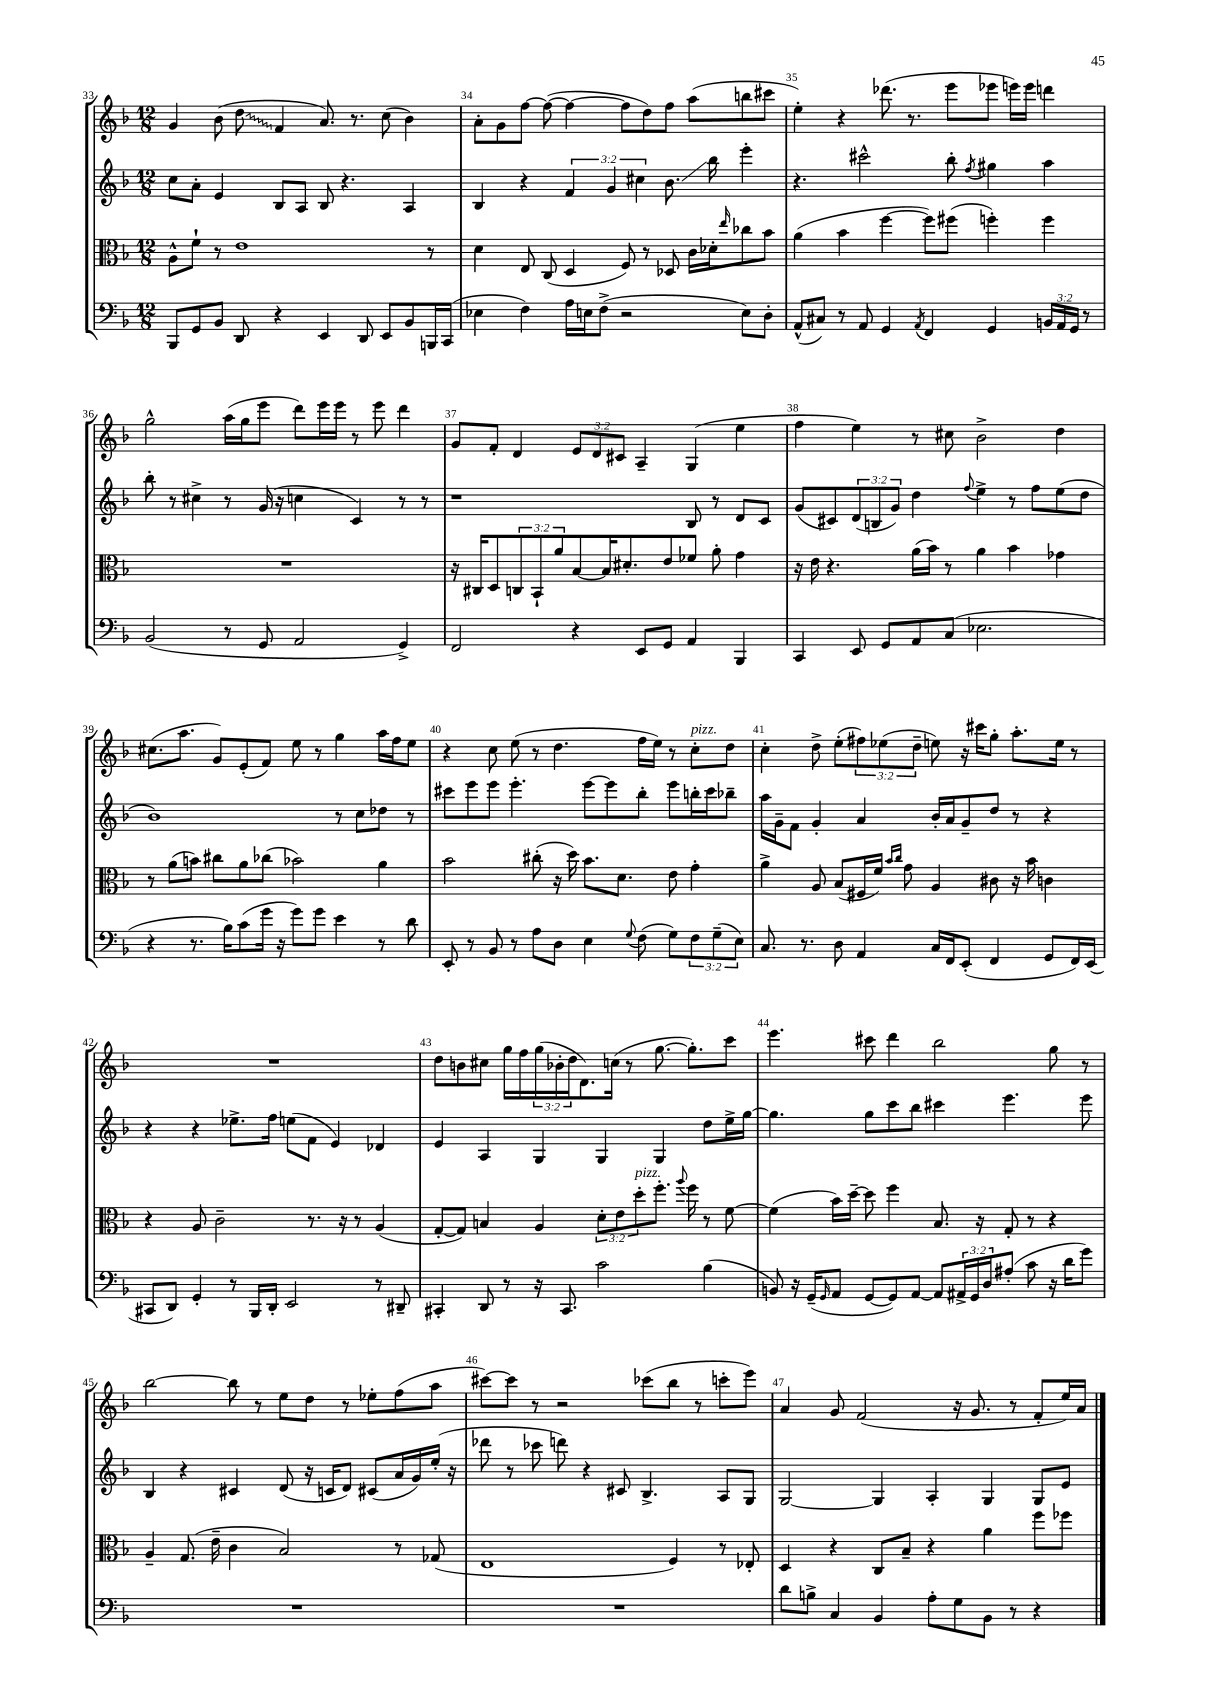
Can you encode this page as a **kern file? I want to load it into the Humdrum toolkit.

**kern	**kern	**kern	**kern
*staff4	*staff3	*staff2	*staff1
*clefF4	*clefC3	*clefG2	*clefG2
*k[b-]	*k[b-]	*k[b-]	*k[b-]
*M12/8	*M12/8	*M12/8	*M12/8
8BBB-/L	8A^^\L	8cc\L	4g/
8GG/	8f`\J	8a'\J	.
8BB-/J	8r	4e/	(8b-\
8DD/	1e	.	8dd\
4r	.	8B-/L	4f/
.	.	8A/J	.
4EE/	.	8B-/	8.a/)
.	.	4.r	.
.	.	.	8.r
8DD/	.	.	.
8EE/L	.	.	(8cc\
8BB-/	.	4A/	4b-\)
16BBB/L	8r	.	.
(16CC/JJ	.	.	.
=	=	=	=
4E-\	4d\	4B-/	8a'\L
.	.	.	8g\
4F\)	8E/	4r	[8ff\J
.	(8C/	.	(8ff\_
16A\LL	4D/	6f/	4ff\_
16E\J	.	.	.
(8F^\J	.	.	.
.	.	6g/	.
2r	8F/)	.	8ff\]L
.	.	6cc#\	.
.	8r	.	8dd\)
.	8D-/	8.b-\	8ff\J
.	16c\LL	.	(8aa\L
.	16d-'\J	16bb-\	.
.	16qqee/	.	.
8E\L)	8cc-\	4eee'\	8bb\
8D'\J	8b-\J	.	8ccc#\J
=	=	=	=
(8AA^^/L	(4a\	4.r	4ee'\)
8C#/J)	.	.	.
8r	4b-\	.	4r
8AA/	.	2ccc#^^\	.
4GG/	[4ff\	.	(8.ddd-\
.	.	.	8.r
8qAA/	.	.	.
4FF/	8ff\]L)	.	.
.	(8ff#\J	8bb-'\	8eee\L
.	.	8qff/	.
4GG/	4ff'\)	4gg#\	8eee-\J
.	.	.	16eee\LL)
.	.	.	16eee\JJ
24BB/LL	4ff\	4aa\	4ddd\
24AA/	.	.	.
24GG/JJ	.	.	.
8r	.	.	.
=	=	=	=
(2BB-/	1.r	8bb-'\	2gg^^\
.	.	8r	.
.	.	4cc#^\	.
8r	.	8r	(16aa\LL
.	.	.	16gg\J
8GG/	.	(16g/	8eee\J
.	.	16r	.
2AA/	.	4cc\	8ddd\L)
.	.	.	16eee\L
.	.	.	16eee\JJ
.	.	4c/)	8r
.	.	.	8eee\
4GG^/)	.	8r	4ddd\
.	.	8r	.
=	=	=	=
2FF/	16r	1r	8g/L
.	16C#/LK	.	.
.	8D/	.	8f'/J
.	12C/	.	4d/
.	12BB-`/	.	.
.	12a/	.	.
4r	[8B-/	.	12e/L
.	.	.	12d/
.	16B-/]K	.	.
.	.	.	12c#/J
.	8.d#'/	.	.
8EE/L	.	.	4A~/
8GG/J	8e/	.	.
4AA/	8f-/J	8B-/	(4G/
.	8a'\	8r	.
4BBB-/	4g\	8d/L	4ee\
.	.	8c/J	.
=	=	=	=
4CC/	16r	(8g/L	4ff\
.	16e\	.	.
.	4.r	8c#/)	.
8EE/	.	(12d/	4ee\)
.	.	12B/	.
8GG/L	.	.	.
.	.	12g/J)	.
8AA/	(16a\LL	4dd\	8r
.	16b-\JJ)	.	.
(8C/J	8r	.	8cc#\
.	.	8qqff/	.
2.E-\	4a\	4ee^\	2b-^\
.	4b-\	8r	.
.	.	8ff\L	.
.	4g-\	(8ee\	4dd\
.	.	8dd\J	.
=	=	=	=
4r	8r	1b-)	(8.cc#\L
.	(8a\L	.	.
.	.	.	8.aa\J
8.r	8b\J)	.	.
.	8cc#\L	.	8g/L)
16B-\LK)	.	.	.
(8c\	8a\	.	(8e'/
16g\Jk	(8cc-\J	.	8f/J)
16r	.	.	.
8g\L)	2b-\)	.	8ee\
8g\J	.	.	8r
4e\	.	8r	4gg\
.	.	8cc\L	.
8r	4a\	8dd-\J	16aa\LL
.	.	.	16ff\J
8d\	.	8r	8ee\J
=	=	=	=
8EE'/	2b-\	8ccc#\L	4r
8r	.	8eee\	.
8BB-/	.	8eee\J	8cc\
8r	.	4.eee'\	(8ee\
8A\L	(8cc#'\	.	8r
8D\J	16r	.	4.dd\
.	16dd\)	.	.
4E\	8.b-\L	[8eee\L	.
.	.	8eee\]	.
.	8.d\J	.	.
8qqG/	.	.	.
(8F\	.	8bb-'\J	16ff\LL
.	.	.	16ee\JJ)
8G\L)	8e\	8eee\L	8r
12F\	4g'\	16bb'\L	8cc'\L
.	.	16ccc#\J	.
(12G~\	.	.	.
.	.	8bb-~\J	8dd\J
12E\J)	.	.	.
=	=	=	=
8.C/	4a^\	16aa\LL	4cc'\
.	.	16g~\J	.
.	.	8f\J	.
8.r	.	.	.
.	8A/	4g'/	8dd^\
8D\	(8B-/L	.	(8ee'\L
4AA/	16F#/L	4a/	12ff#\)
.	16f/JJ)	.	.
.	.	.	(12ee-\
.	16qqb-/LL	.	.
.	16qqcc/JJ	.	.
.	8g\	.	.
.	.	.	12dd~\J
16C/LL	4A/	16b-'/LL	8ee\)
16FF/J	.	16a/J	.
(8EE'/J	.	8g~/	16r
.	.	.	16ccc#\LK
4FF/	8c#\	8dd/J	8gg'\J
.	16r	8r	8.aa'\L
.	16b-\	.	.
8GG/L	4c\	4r	.
.	.	.	16ee\Jk
16FF/L)	.	.	8r
(16EE/JJ	.	.	.
=	=	=	=
8CC#/L	4r	4r	1.r
8DD/J)	.	.	.
4GG'/	8A/	4r	.
.	2c~\	.	.
8r	.	8.ee-^\L	.
16BBB-/LL	.	.	.
16DD'/JJ	.	16ff\Jk	.
2EE/	.	(8ee\L	.
.	8.r	8f\J	.
.	.	4e/)	.
.	16r	.	.
.	8r	.	.
8r	(4A/	4d-/	.
8DD#~/	.	.	.
=	=	=	=
4CC#'/	[8G'/L	4e/	8dd\L
.	8G/]J)	.	8b\
8DD/	4B/	4A/	8cc#\J
8r	.	.	16gg\LL
.	.	.	16ff\
16r	4A/	4G/	(24gg\
.	.	.	24b-'\
8.CC#/	.	.	.
.	.	.	24dd\J
.	.	.	8.d\)
2c\	12d'\L	4G/	.
.	.	.	(16cc\Jk
.	12e\	.	.
.	.	.	8r
.	12dd'\	.	.
.	8.ff'\J	4G/	[8.gg\
.	8qqaa/	.	.
.	16ff\	.	8.gg'\]L)
(4B-\	8r	8dd\L	.
.	[8f\	16ee^\L	8ccc\J
.	.	[16gg\JJ	.
=	=	=	=
8BB/)	(4f\]	4.gg\]	4.eee\
16r	.	.	.
(16GG~/LK	.	.	.
16qqGG/	.	.	.
8AA/J	16b-\LL)	.	.
.	[16dd~\JJ	.	.
[8GG/L	8dd\]	8gg\L	8ccc#\
8GG/])	4ff\	8ccc\	4ddd\
[8AA/J	.	8bb-\J	.
8AA/]L	8.B-/	4ccc#\	2bb-\
24AA#^/L	.	.	.
24GG/	.	.	.
.	16r	.	.
24D/J	.	.	.
(8A#'/J	8G'/	4.eee\	.
8c\	8r	.	.
16r	4r	.	8gg\
16d\LK	.	.	.
8g\J)	.	8eee\	8r
=	=	=	=
1.r	4A~/	4B-/	[2bb-\
.	(8.G/	4r	.
.	16e~\	.	.
.	4c\	4c#/	8bb-\]
.	.	.	8r
.	2B-/)	(8d/	8ee\L
.	.	16r	8dd\J
.	.	16c/LK	.
.	.	8d/J)	8r
.	.	(8c#/L	8ee-'\L
.	8r	16a/L	(8ff\
.	.	16g/)	.
.	(8G-/	(16ee'/JJ	8aa\J
.	.	16r	.
=	=	=	=
1.r	1E	8ddd-\	[8ccc#\L)
.	.	8r	8ccc#\]J
.	.	8ccc-\	8r
.	.	8ddd\)	2r
.	.	4r	.
.	.	8c#/	.
.	.	4.B-^/	(8ccc-\L
.	4F/)	.	8bb-\J
.	.	.	8r
.	8r	8A/L	8ccc'\L
.	8E-'/	8G/J	8eee\J)
=	=	=	=
8d\L	4D/	[2G/	4a/
8B^\J	.	.	.
4C/	4r	.	8g/
.	.	.	(2f/
4BB-/	8C/L	4G/]	.
.	8B-~/J	.	.
8A'\L	4r	4A'/	.
8G\	.	.	16r
.	.	.	8.g/
8BB-\J	4a\	4G/	.
8r	.	.	8r
4r	8ff\L	8G/L	8f'/L
.	8ff-\J	8e/J	16ee/L)
.	.	.	16a/JJ
==	==	==	==
*-	*-	*-	*-
